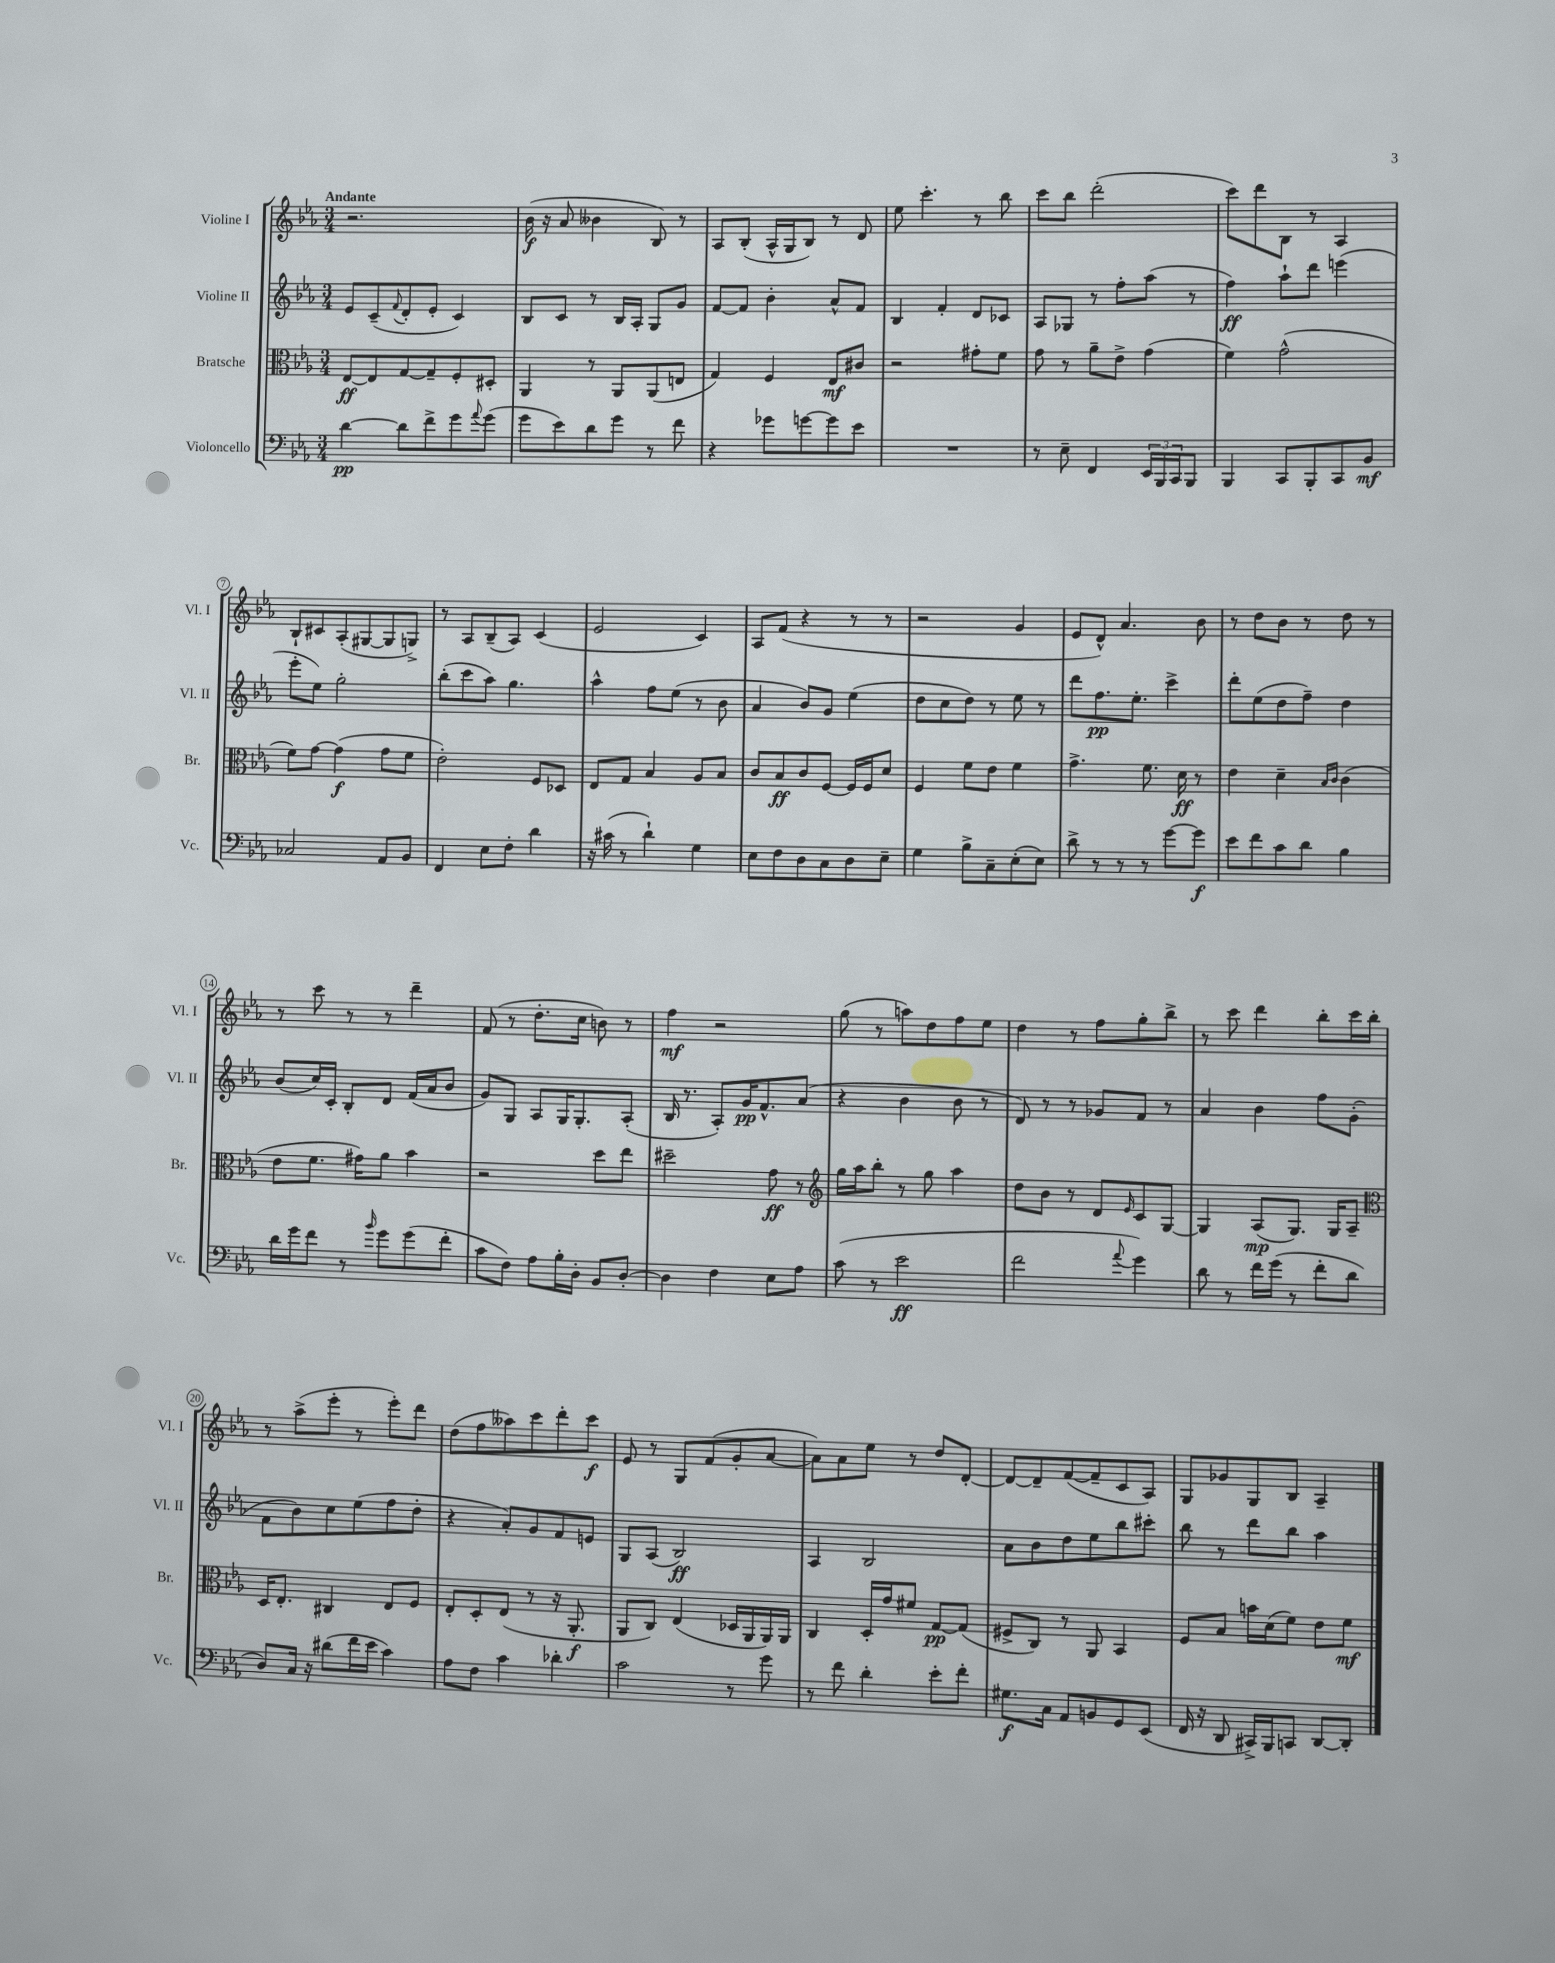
<<
\new StaffGroup <<
\new Staff = "s0" \with { instrumentName = "Violine I" shortInstrumentName = "Vl. I" } {
    \clef treble \key ees \major \numericTimeSignature \time 3/4 \tempo "Andante"
    r2. |
    bes'16\f( r16 aes'8 beses'4 bes8) r8 |
    aes8 bes8-.( aes16-^ g16 bes8) r8 d'8 |
    ees''8 c'''4.-. r8 bes''8 |
    c'''8 bes''8 d'''2-.( |
    c'''8) d'''8 bes8 r8 aes4 |
    bes8-! cis'8 aes8-.( gis8~ gis8 g8->) |
    r8 aes8 bes8--( aes8) c'4( |
    ees'2 c'4) |
    aes8 f'8( r4 r8 r8 |
    r2 g'4 |
    ees'8 d'8-^) aes'4. bes'8 |
    r8 d''8 bes'8 r8 d''8 r8 |
    r8 c'''8 r8 r8 d'''4-- |
    f'8( r8 d''8.-. c''16 b'8) r8 |
    f''4\mf r2 |
    g''8( r8 a''8) d''8 f''8 ees''8 |
    d''4 r8 f''8 g''8-. bes''8-> |
    r8 c'''8 d'''4 bes''8-. c'''16 bes''16-. |
    r8 aes''8->( ees'''8-. r8 ees'''8-.) d'''8 |
    d''8( f''8 aeses''8) c'''8 d'''8-. c'''8\f |
    ees'8 r8 g8 f'8( g'8-. aes'8~ |
    aes'8) aes'8 ees''8 r8 d''8 d'8~-. |
    d'8~ d'8-- f'8~( f'8-- c'8 aes8) |
    g8 ges'8 g8 bes8 aes4-- \bar "|." |
}
\new Staff = "s1" \with { instrumentName = "Violine II" shortInstrumentName = "Vl. II" } {
    \clef treble \key ees \major \numericTimeSignature \time 3/4
    ees'8 c'8--( \appoggiatura { f'8 } d'8-. ees'8-. c'4) |
    bes8 c'8 r8 bes16 aes16-. g8 g'8 |
    f'8~ f'8 bes'4-. aes'8-^ f'8 |
    bes4 f'4-. d'8 ces'8 |
    aes8 ges8 r8 f''8-. aes''8( r8 |
    f''4\ff) aes''8-! d'''8 e'''4( |
    ees'''8-. ees''8) g''2-. |
    bes''8-.( c'''8 aes''8) g''4. |
    aes''4-^ f''8 ees''8( r8 bes'8 |
    aes'4 bes'8) g'8 ees''4( |
    d''8 c''8 d''8) r8 ees''8 r8 |
    d'''8 f''8.\pp ees''8.-. c'''4-> |
    d'''8-. ees''8( d''8 f''8--) d''4 |
    bes'8( c''16) c'16-. bes8-. d'8 f'16( aes'16 bes'8 |
    g'8) g8 aes8 g16 g8.-. aes8-.( |
    bes16 r8. aes8-.) g'16\pp f'8.-^ aes'8( |
    r4 bes'4 bes'8 r8 |
    d'8) r8 r8 ges'8 f'8 r8 |
    aes'4 bes'4 f''8 g'8-.( |
    f'8 bes'8) c''8 ees''8( f''8 d''8-. |
    r4 aes'8-.) g'8 f'8 e'8 |
    g8 aes8( bes2\ff) |
    aes4 bes2 |
    aes'8 bes'8 d''8 ees''8 bes''8 cis'''8-. |
    bes''8 r8 d'''8 bes''8 aes''4 \bar "|." |
}
\new Staff = "s2" \with { instrumentName = "Bratsche" shortInstrumentName = "Br." } {
    \clef alto \key ees \major \numericTimeSignature \time 3/4
    ees8~\ff ees8 g8~ g8-- f8-. dis8-. |
    aes,4 r8 aes,8 aes,8( e8 |
    g4) f4 ees8\mf cis'8 |
    r2 gis'8-. f'8 |
    g'8 r8 aes'8-- ees'8-> g'4( |
    f'4) g'2-^( |
    f'8) g'8~ g'4\f( g'8 f'8 |
    ees'2-.) f8 des8 |
    ees8 g8 bes4 aes8 bes8 |
    c'8 bes8\ff c'8 f8~ f16 f16 d'8 |
    f4 f'8 ees'8 f'4 |
    g'4.-> f'8. d'16\ff r8 |
    ees'4 d'4-- \grace { bes16 c'16 } c'4( |
    ees'8 f'8. gis'16) aes'8 bes'4 |
    r2 d''8 ees''8 |
    dis''2-- g'8\ff r8 |
    \clef treble g''16 aes''16 bes''8-. r8 g''8 aes''4 |
    d''8 bes'8 r8 d'8 \grace { ees'16 } c'8 g8~ |
    g4 aes8\mp( g8.) g16 aes8-- |
    \clef alto d16 ees8.-. cis4 ees8 f8 |
    ees8-. d8-. ees8( r8 r16 aes,8.-.\f |
    aes,8 c8) ees4( des16 aes,16 aes,16) aes,16 |
    c4 d16-. g'16 fis'8 g8~\pp g8( |
    fis8-> c8) r8 aes,8 bes,4 |
    f8 bes8 b'16 d'16( f'8) ees'8 f'8\mf \bar "|." |
}
\new Staff = "s3" \with { instrumentName = "Violoncello" shortInstrumentName = "Vc." } {
    \clef bass \key ees \major \numericTimeSignature \time 3/4
    d'4~\pp d'8 f'8-> g'8 \appoggiatura { aes'8 } g'8( |
    g'8 ees'8) d'8 g'8 r8 f'8 |
    r4 ges'8 g'8~ g'8 ees'8 |
    R2. |
    r8 ees8-- f,4 \tuplet 3/2 { ees,16 bes,,16 c,16 } bes,,8 |
    bes,,4 c,8 bes,,8-. c,8 bes,8\mf |
    ces2 aes,8 bes,8 |
    f,4 ees8 f8-. d'4 |
    r16 cis'16( r8 d'4-!) g4 |
    ees8 f8 d8 c8 d8 ees8-- |
    g4 bes8-> c8-- ees8-.( ees8) |
    d'8-> r8 r8 r8 g'8~ g'8\f |
    ees'8 f'8 c'8 d'8 bes4 |
    d'16 g'16 f'8 r8 \grace { bes'16 } g'8 g'8( f'8-. |
    c'8 f8) aes8 bes16-. d16-. bes,8 d8~-. |
    d4 f4 ees8 aes8 |
    c'8( r8 ees'2\ff |
    f'2 \appoggiatura { aes'8 } g'4) |
    d'8 r8 f'16 g'16( r8 f'8-. d'8 |
    d8) c16 r16 dis'8( f'16 ees'16 c'4) |
    aes8 f8 c'4 des'4-. |
    c'2 r8 g'8 |
    r8 f'8 d'4-. ees'8-. f'8-. |
    gis8.\f c16 aes,8 b,8 g,8 ees,8( |
    f,16 r16 d,8 cis,16->) bes,,16 c,8 d,8~ d,8-. \bar "|." |
}
>>
>>
\layout { \context { \Score \override BarNumber.stencil = #(make-stencil-circler 0.1 0.3 ly:text-interface::print) } }
